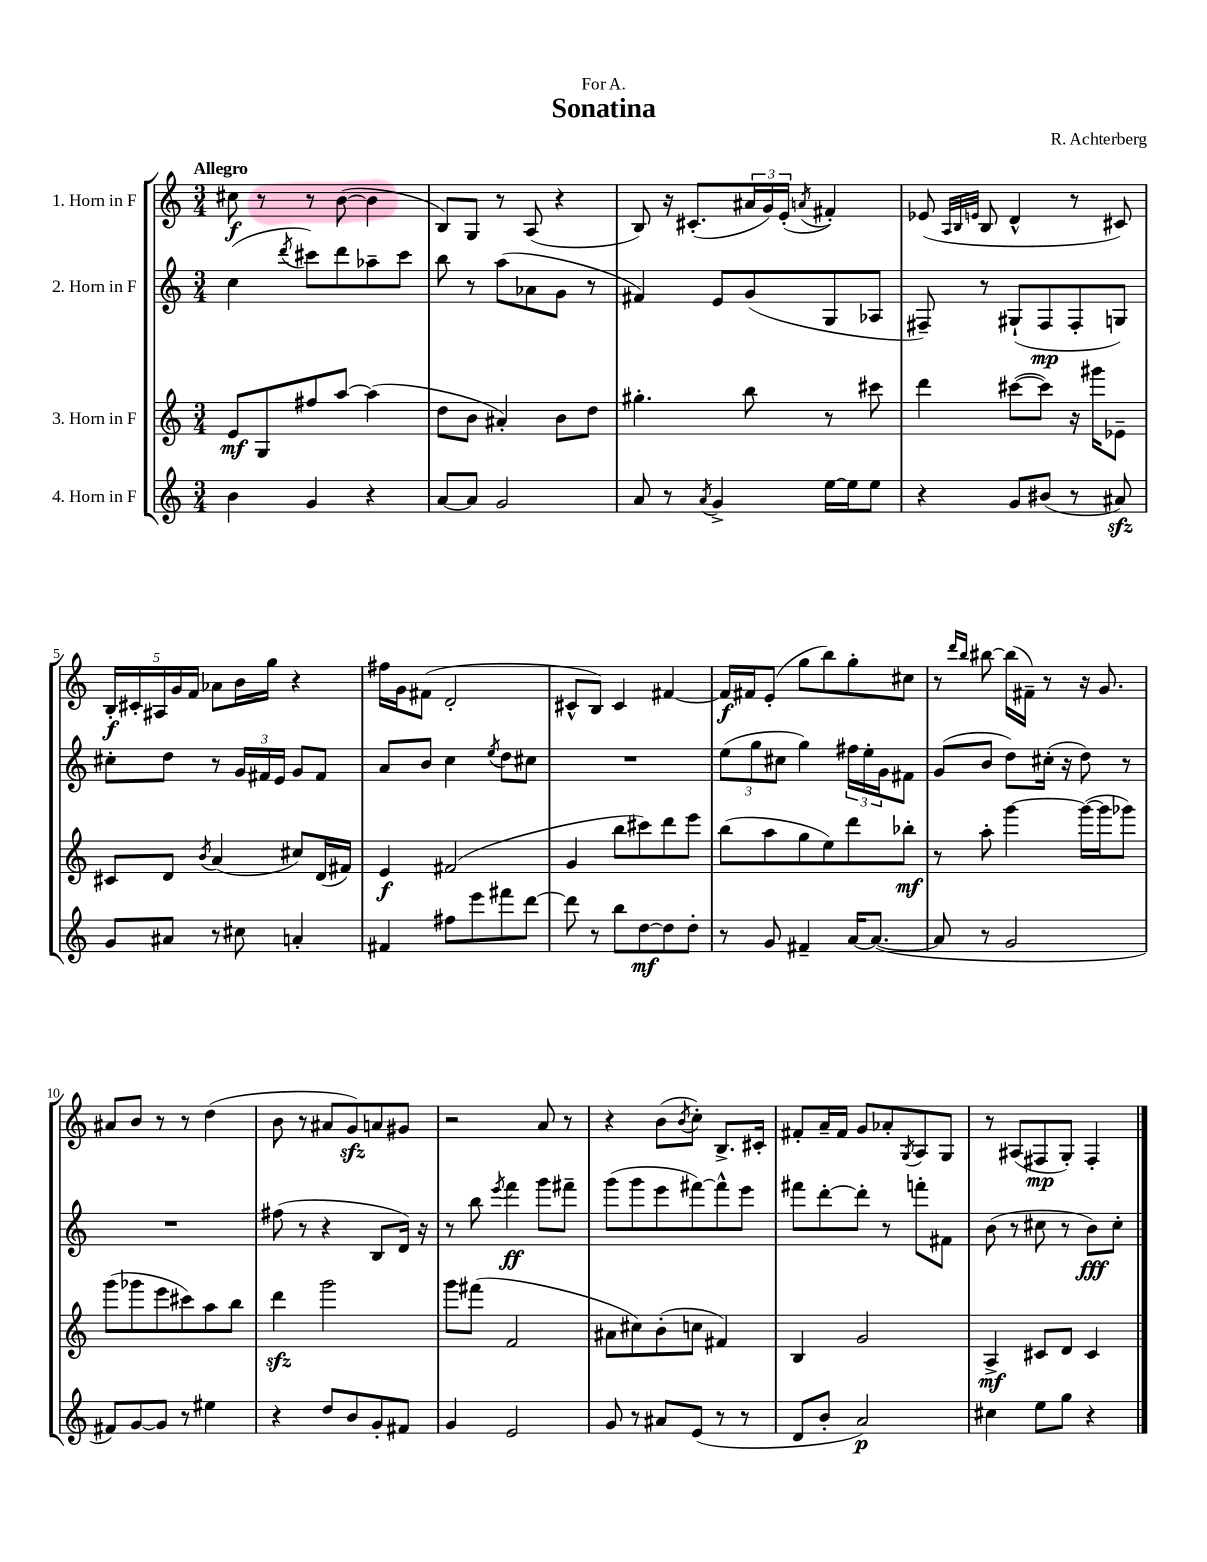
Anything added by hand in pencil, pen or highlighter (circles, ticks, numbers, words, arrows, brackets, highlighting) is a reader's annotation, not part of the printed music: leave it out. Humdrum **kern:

**kern	**kern	**kern	**kern
*staff4	*staff3	*staff2	*staff1
*clefG2	*clefG2	*clefG2	*clefG2
*k[]	*k[]	*k[]	*k[]
*M3/4	*M3/4	*M3/4	*M3/4
4b	8e	(4cc	8cc#
.	8G	.	8r
.	.	8qddd	.
4g	8ff#	8ccc#)	8r
.	[8aa	8ddd	([8b
4r	(4aa]	8aa-~	4b]
.	.	8ccc#	.
=	=	=	=
[8a	8dd	8bb	8B)
8a]	8b	8r	8G
2g	4a#')	(8aa	8r
.	.	8a-	(8A
.	8b	8g	4r
.	8dd	8r	.
=	=	=	=
8a	4.gg#'	4f#)	8B)
8r	.	.	16r
.	.	.	(8.c#'
8qa	.	.	.
4g^	.	8e	.
.	8bb	(8g	24a#
.	.	.	24g)
.	.	.	(24e'
.	.	.	8qa
[16ee	8r	8G	4f#')
16ee]	.	.	.
8ee	8ccc#	8A-	.
=	=	=	=
4r	4ddd	8F#~)	(8e-
.	.	.	32qqA
.	.	.	32qqB
.	.	.	32qqe
.	.	8r	8B
8g	([8ccc#	(8G#`	4d^^
(8b#	8ccc#])	8F#	.
8r	16r	8F#'	8r
.	16ggg#	.	.
8a#)	8e-~	8G)	8c#)
=	=	=	=
8g	8c#	8cc#'	20B'
.	.	.	20c#'
.	.	.	20A#
8a#	8d	8dd	.
.	.	.	20g
.	.	.	20f
.	8qb	.	.
8r	(4a	8r	8a-
8cc#	.	24g	16b
.	.	24f#	.
.	.	.	16gg
.	.	24e	.
4a'	8cc#)	8g	4r
.	(16d	8f#	.
.	16f#)	.	.
=	=	=	=
4f#	4e	8a	16ff#
.	.	.	16g
.	.	8b	(8f#
8ff#	(2f#	4cc	2d'
8eee	.	.	.
.	.	8qee	.
8fff#	.	8dd	.
[8ddd	.	8cc#	.
=	=	=	=
8ddd]	4g	2.r	8c#^^
8r	.	.	8B)
8bb	8bb	.	4c#
[8dd	8ccc#)	.	.
8dd]	8ddd	.	[4f#
8dd'	8eee	.	.
=	=	=	=
8r	(8bb	(12ee	16f#]
.	.	.	16f#
.	.	12gg	.
8g	8aa	.	(8e'
.	.	12cc#	.
4f#~	8gg	4gg)	8gg
.	8ee)	.	8bb)
[16a	8ddd	24ff#	8gg'
.	.	24ee'	.
(8.a_	.	.	.
.	.	24g	.
.	8bb-'	8f#	8cc#
=	=	=	=
8a]	8r	(8g	8r
.	.	.	16qqddd
.	.	.	16qqbb
8r	8aa'	8b	[8bb#
2g	[4ggg	8dd)	(16bb#]
.	.	.	16f#~)
.	.	(16cc#'	8r
.	.	16r	.
.	(16ggg_	8dd)	16r
.	16ggg]	.	8.g
.	8ggg-)	8r	.
=	=	=	=
8f#)	(8ggg	2.r	8a#
[8g	8ggg-	.	8b
8g]	8eee	.	8r
8r	8ccc#)	.	8r
4ee#	8aa	.	(4dd
.	8bb	.	.
=	=	=	=
4r	4ddd	(8ff#	8b
.	.	8r	8r
8dd	2ggg	4r	8a#
8b	.	.	8g)
8g'	.	8B	8a
8f#	.	16d)	8g#
.	.	16r	.
=	=	=	=
4g	8ggg	8r	2r
.	(8fff#	8bb	.
.	.	8qeee	.
2e	2f	4fff	.
.	.	8ggg	8a
.	.	8fff#~	8r
=	=	=	=
8g	8a#	(8ggg	4r
8r	8cc#)	8ggg	.
8a#	(8b'	8eee	(8b
.	.	.	8qb
(8e	8cc	[8fff#)	8cc')
8r	4f#)	8fff#^^]	8.B^
8r	.	8eee	.
.	.	.	16c#'
=	=	=	=
8d	4B	8fff#	8f#'
8b'	.	[8ddd'	16a~
.	.	.	16f#
2a)	2g	8ddd']	8g
.	.	8r	8a-'
.	.	.	8qG
.	.	8fff'	8A
.	.	8f#	8G
=	=	=	=
4cc#	4A^	(8b	8r
.	.	8r	(8A#
8ee	8c#	8cc#	8F#
8gg	8d	8r	8G')
4r	4c#	8b)	4F#'
.	.	8cc#'	.
==	==	==	==
*-	*-	*-	*-
